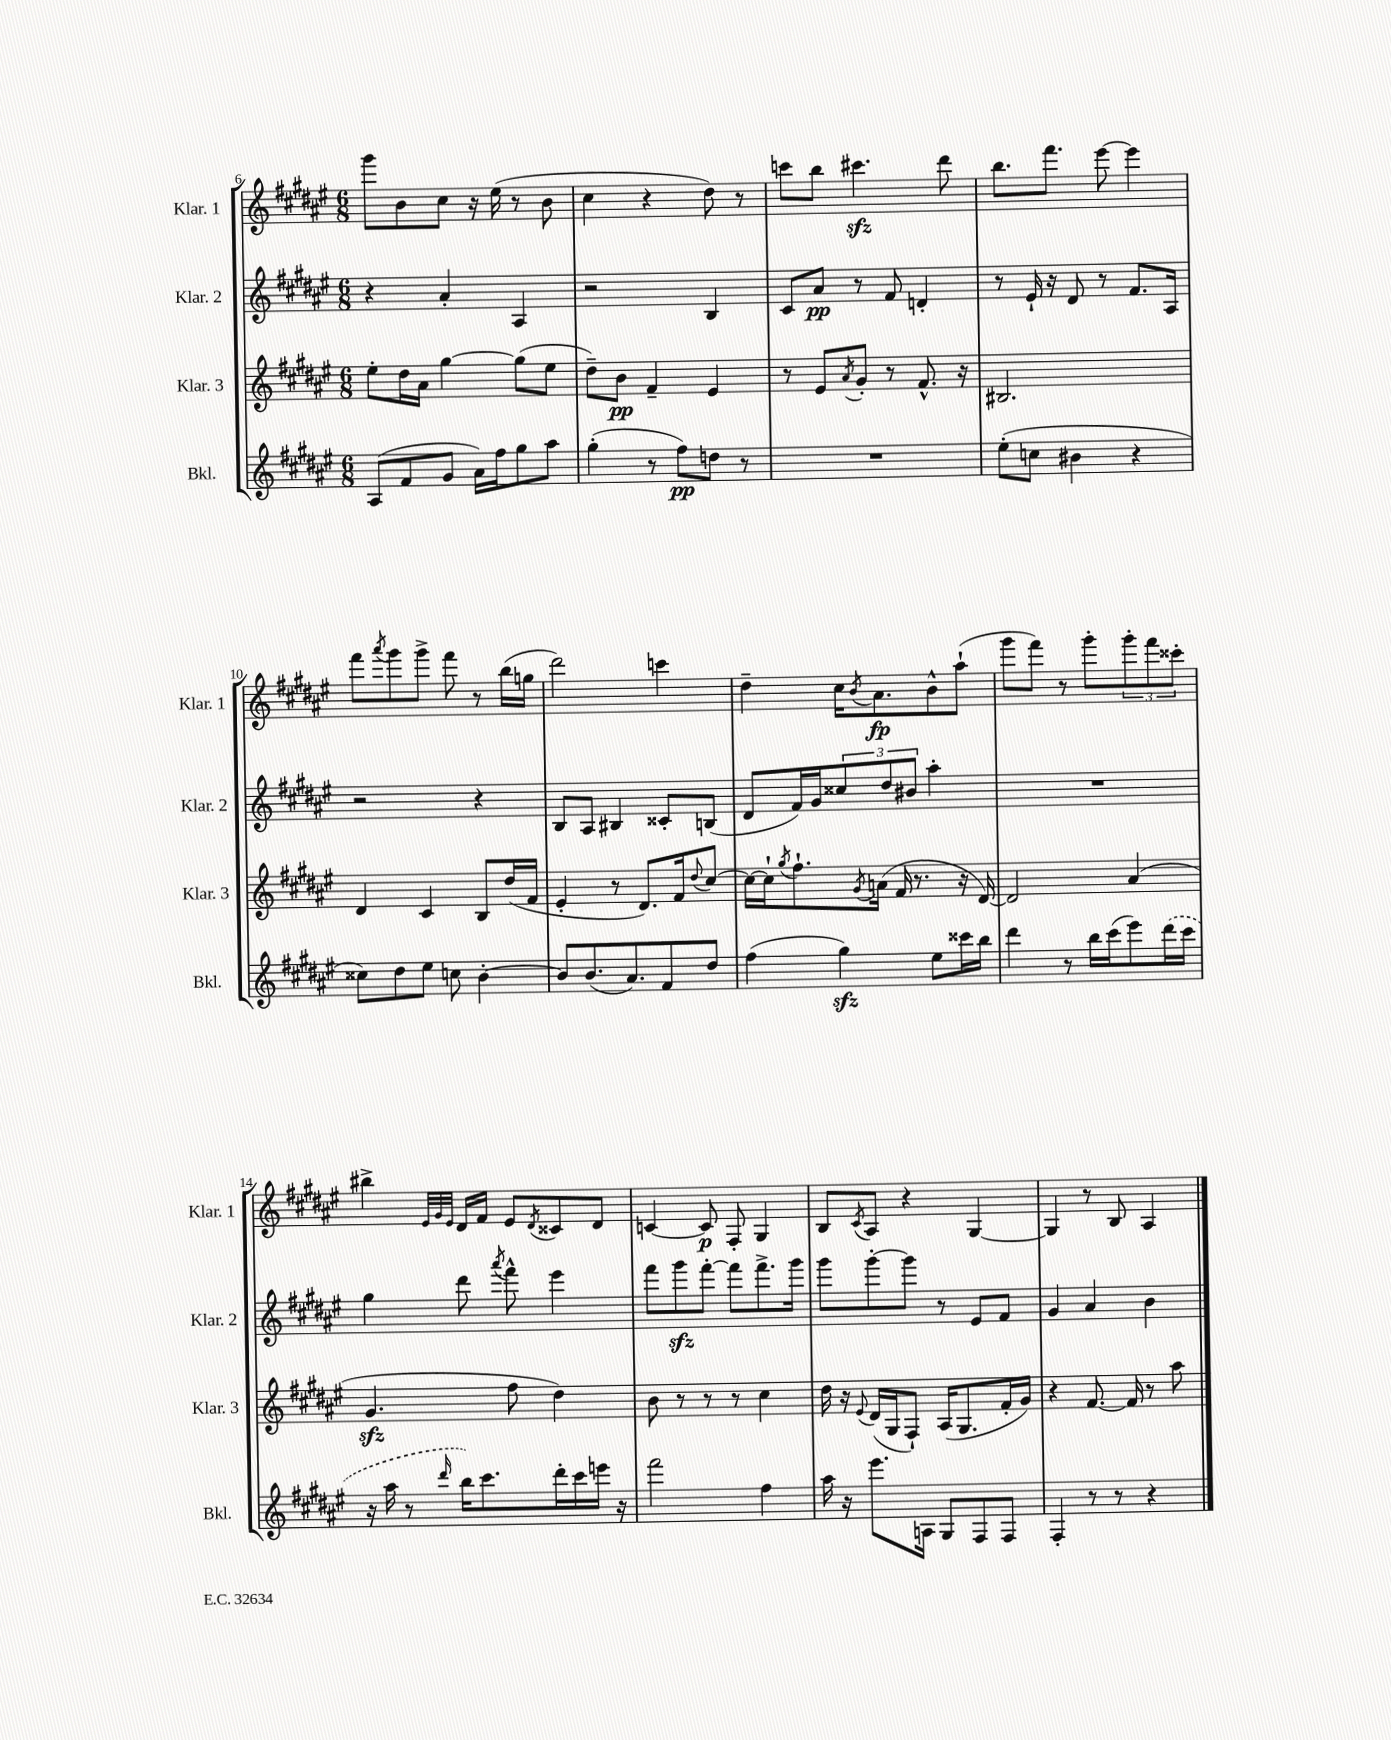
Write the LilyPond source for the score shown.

<<
\new StaffGroup <<
\new Staff = "s0" \with { instrumentName = "Klar. 1" shortInstrumentName = "Klar. 1" } {
    \clef treble \key fis \major \numericTimeSignature \time 6/8
    gis'''8 b'8 cis''8 r16 eis''16( r8 b'8 |
    cis''4 r4 dis''8) r8 |
    c'''8 b''8 cis'''4.\sfz dis'''8 |
    b''8. fis'''8. eis'''8~ eis'''4 |
    fis'''8 \acciaccatura { ais'''8 } gis'''8 gis'''8-> fis'''8 r8 b''16( g''16 |
    dis'''2) c'''4 |
    dis''4-- cis''16 \acciaccatura { b'8 } ais'8.\fp b'8-^ ais''8-!( |
    gis'''8 fis'''8) r8 gis'''8-. \tuplet 3/2 { gis'''8-. fis'''8 cisis'''8-. } |
    bis''4-> \grace { eis'32 gis'32 eis'32 } dis'16 fis'16 eis'8 \acciaccatura { dis'8 } cisis'8 dis'8 |
    c'4~ c'8\p fis8-. gis4 |
    b8 \acciaccatura { cis'8 } ais8 r4 gis4~ |
    gis4 r8 b8 ais4 \bar "|." |
}
\new Staff = "s1" \with { instrumentName = "Klar. 2" shortInstrumentName = "Klar. 2" } {
    \clef treble \key fis \major \numericTimeSignature \time 6/8
    r4 ais'4-. ais4 |
    r2 b4 |
    cis'8 ais'8\pp r8 fis'8 d'4-. |
    r8 eis'16-! r16 dis'8 r8 fis'8. ais16 |
    r2 r4 |
    b8 ais8 bis4 cisis'8-. b8( |
    dis'8 fis'16) gis'16 \tuplet 3/2 { cisis''8 dis''8 bis'8 } ais''4-. |
    R2. |
    gis''4 dis'''8 \acciaccatura { ais'''8 } fis'''8-^ eis'''4 |
    fis'''8 gis'''8\sfz fis'''8~-. fis'''8 fis'''8.-> gis'''16 |
    gis'''8 gis'''8~-. gis'''8 r8 eis'8 fis'8 |
    gis'4 ais'4 b'4 \bar "|." |
}
\new Staff = "s2" \with { instrumentName = "Klar. 3" shortInstrumentName = "Klar. 3" } {
    \clef treble \key fis \major \numericTimeSignature \time 6/8
    eis''8-. dis''16 ais'16 gis''4~ gis''8( eis''8 |
    dis''8--) b'8\pp fis'4-- eis'4 |
    r8 eis'8 \acciaccatura { ais'8 } gis'8-. r8 fis'8.-^ r16 |
    bis2. |
    dis'4 cis'4 b8 dis''16( fis'16 |
    eis'4-. r8 dis'8.) fis'16 \appoggiatura { dis''8 } cis''8~ |
    cis''16~ cis''16-! \acciaccatura { gis''8 } fis''8.-! \acciaccatura { gis'8 } a'16( fis'16 r8. r16 dis'16~) |
    dis'2 ais'4( |
    gis'4.\sfz fis''8 dis''4) |
    b'8 r8 r8 r8 cis''4 |
    dis''16 r16 \appoggiatura { eis'8 } dis'16( gis16 fis8-!) ais16( gis8. fis'16-. gis'16) |
    r4 fis'8.~ fis'16 r8 ais''8 \bar "|." |
}
\new Staff = "s3" \with { instrumentName = "Bkl." shortInstrumentName = "Bkl." } {
    \clef treble \key fis \major \numericTimeSignature \time 6/8
    ais8( fis'8 gis'8 ais'16) fis''16 gis''8 ais''8 |
    gis''4-.( r8 fis''8\pp) d''8 r8 |
    R2. |
    eis''8-.( c''8 bis'4 r4 |
    cisis''8) dis''8 eis''8 c''8 b'4~-. |
    b'8 b'8.( ais'8.) fis'8 dis''8 |
    fis''4( gis''4\sfz) eis''8 cisis'''16 b''16 |
    dis'''4 r8 b''16 cis'''16( eis'''8) \once \slurDashed dis'''16( cis'''16 |
    r16 ais''16 r8 \grace { dis'''16 } b''16) cis'''8. dis'''16-. cis'''16 e'''16 r16 |
    fis'''2 fis''4 |
    ais''16 r16 eis'''8. a16 gis8 fis8 fis8 |
    fis4-. r8 r8 r4 \bar "|." |
}
>>
>>
\layout { \context { \Score currentBarNumber = #6 } }
